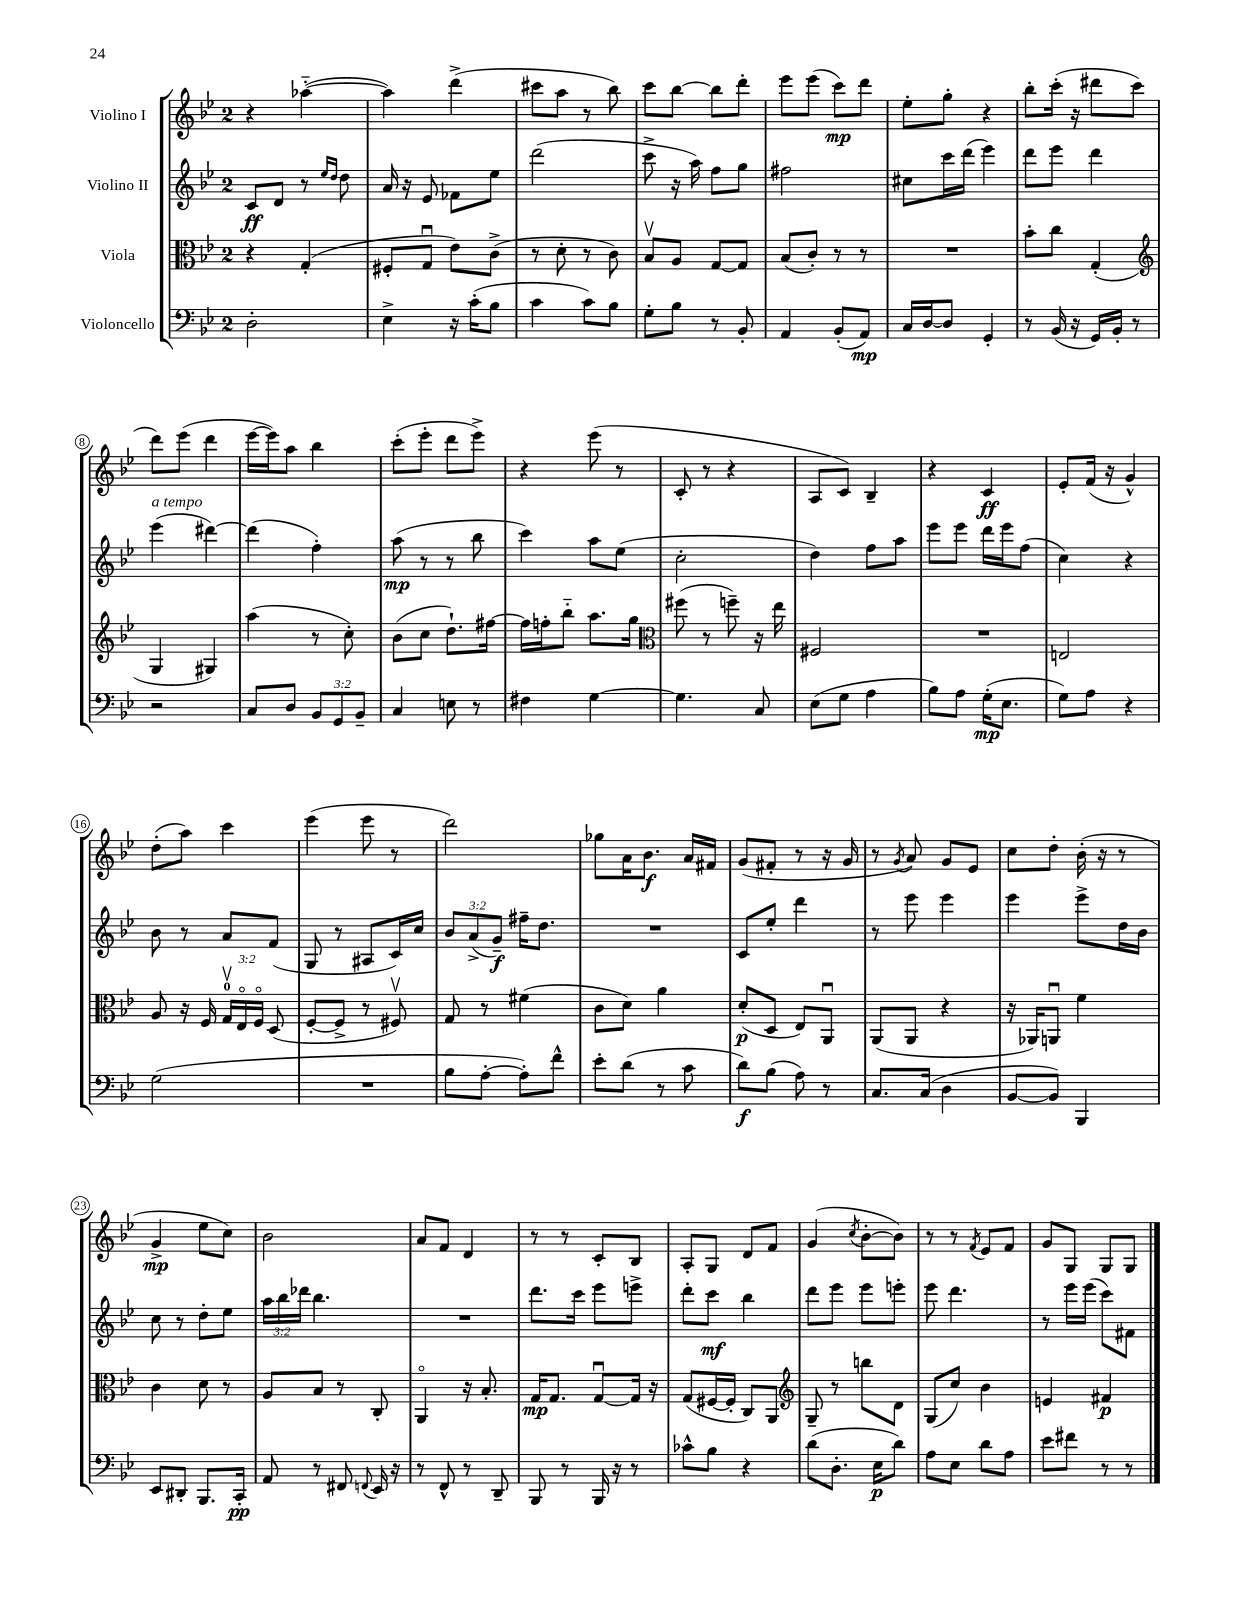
<<
\new StaffGroup <<
\new Staff = "s0" \with { instrumentName = "Violino I" } {
    \clef treble \key bes \major \once \override Staff.TimeSignature.style = #'single-digit \time 2/4
    \autoBeamOff r4 aes''4~-_( |
    aes''4) d'''4->( |
    cis'''8[ a''8] r8 bes''8) |
    c'''8[ bes''8]~ bes''8[ d'''8]-. |
    ees'''8[ ees'''8]( c'''8[\mp) d'''8] |
    ees''8[-. g''8]-. r4 |
    bes''8[-. c'''16]-.( r16 dis'''8[ c'''8] |
    d'''8[) ees'''8]( d'''4 |
    ees'''16[~ ees'''16) a''8] bes''4 |
    c'''8[-.( ees'''8]-. d'''8[ ees'''8]->) |
    r4 ees'''8( r8 |
    c'8-. r8 r4 |
    a8[ c'8]) bes4-- |
    r4 c'4\ff |
    ees'8[-. f'16]( r16 g'4-^) |
    d''8[-.( a''8]) c'''4 |
    ees'''4( ees'''8 r8 |
    d'''2) |
    ges''8[ a'16 bes'8.]\f a'16[ fis'16] |
    g'8[( fis'8]-. r8 r16 g'16 |
    r8 \acciaccatura { g'8 } a'8) g'8[ ees'8] |
    c''8[ d''8]-. bes'16-.( r16 r8 |
    g'4->\mp ees''8[ c''8]) |
    bes'2 |
    a'8[ f'8] d'4 |
    r8 r8 c'8[-. bes8] |
    a8[-. g8] d'8[ f'8] |
    g'4( \acciaccatura { c''8 } bes'8[~-. bes'8]) |
    r8 r8 \acciaccatura { f'8 } ees'8[ f'8] |
    g'8[ g8] g8[ g8] \bar "|." |
}
\new Staff = "s1" \with { instrumentName = "Violino II" } {
    \clef treble \key bes \major \once \override Staff.TimeSignature.style = #'single-digit \time 2/4 \override Staff.TupletNumber.text = #tuplet-number::calc-fraction-text
    \autoBeamOff c'8[\ff d'8] r8 \grace { ees''16[ d''16] } d''8 |
    a'16 r16 ees'8 fes'8[ ees''8] |
    d'''2( |
    c'''8-> r16 a''16) f''8[ g''8] |
    fis''2 |
    cis''8[ c'''16 d'''16]( ees'''4) |
    d'''8[ ees'''8] d'''4 |
    ees'''4^\markup { \italic "a tempo" }( dis'''4~) |
    dis'''4( f''4-.) |
    a''8\mp( r8 r8 bes''8 |
    c'''4) a''8[ ees''8]( |
    c''2-. |
    d''4) f''8[ a''8] |
    ees'''8[ ees'''8] d'''16[ ees'''16 f''8]( |
    c''4) r4 |
    bes'8 r8 a'8[ f'8]( |
    g8 r8 ais8[ c'16) c''16] |
    \tuplet 3/2 { bes'8[ a'8->( g'8]--\f) } fis''16[-- d''8.] |
    R2 |
    c'8[ ees''8]-. d'''4 |
    r8 ees'''8 ees'''4 |
    ees'''4 ees'''8[-> d''16 bes'16] |
    c''8 r8 d''8[-. ees''8] |
    \tuplet 3/2 { a''16[ bes''16 des'''16] } bes''4. |
    R2 |
    d'''8.[ c'''16] ees'''8[ e'''8]-> |
    d'''8[-. c'''8]\mf bes''4 |
    d'''8[ ees'''8] ees'''8[ e'''8]-. |
    ees'''8 d'''4. |
    r8 ees'''16[ ees'''16]( c'''8[) fis'8] \bar "|." |
}
\new Staff = "s2" \with { instrumentName = "Viola" } {
    \clef alto \key bes \major \once \override Staff.TimeSignature.style = #'single-digit \time 2/4 \override Staff.TupletNumber.text = #tuplet-number::calc-fraction-text
    \autoBeamOff r4 g4-.( |
    fis8[-. g8]\downbow ees'8[) c'8]->( |
    r8 d'8-. r8 c'8) |
    bes8[\upbow a8] g8[~ g8] |
    bes8[( c'8]-.) r8 r8 |
    R2 |
    bes'8[-. c''8] g4-.( |
    \clef treble g4 gis4) |
    a''4( r8 c''8-.) |
    bes'8[( c''8] d''8.[-!) fis''16]~ |
    fis''16[ f''16-. bes''8]-_ a''8.[ g''16] |
    \clef alto fis''8( r8 f''8--) r16 ees''16 |
    fis2 |
    R2 |
    e2 |
    a8 r16 f16 \tuplet 3/2 { g16[-0\upbow ees16\flageolet f16]\flageolet } d8( |
    f8[~-. f8]-> r8 fis8\upbow) |
    g8 r8 fis'4( |
    c'8[ d'8]) a'4 |
    d'8[-.\p( d8] ees8[) a,8]\downbow |
    a,8[( a,8] r4 |
    r16 aes,16[) a,8]\downbow f'4 |
    c'4 d'8 r8 |
    a8[ bes8] r8 c8-. |
    a,4\flageolet r16 bes8.-. |
    g16[\mp g8.] g8[~\downbow g16] r16 |
    g8[( fis16~ fis16]-. c8[) a,8] |
    \clef treble g8-- r8 b''8[ d'8] |
    g8[( c''8]) bes'4 |
    e'4 fis'4\p \bar "|." |
}
\new Staff = "s3" \with { instrumentName = "Violoncello" } {
    \clef bass \key bes \major \once \override Staff.TimeSignature.style = #'single-digit \time 2/4 \override Staff.TupletNumber.text = #tuplet-number::calc-fraction-text
    \autoBeamOff d2-. |
    ees4-> r16 c'16[-.( bes8] |
    c'4 c'8[) bes8] |
    g8[-. bes8] r8 bes,8-. |
    a,4 bes,8[-.( a,8]\mp) |
    c16[ d16~ d8] g,4-. |
    r8 bes,16( r16 g,16[) bes,16]-. r8 |
    r2 |
    c8[ d8] \tuplet 3/2 { bes,8[ g,8 bes,8]-- } |
    c4 e8 r8 |
    fis4 g4~ |
    g4. c8 |
    ees8[( g8] a4 |
    bes8[) a8] g16[-.\mp( ees8.] |
    g8[) a8] r4 |
    g2( |
    R2 |
    bes8[ a8]~-. a8[-.) f'8]-^ |
    ees'8[-. d'8]( r8 c'8 |
    d'8[\f) bes8]( a8) r8 |
    c8.[ c16]( d4 |
    bes,8[~ bes,8]) bes,,4 |
    ees,8[ dis,8]-. bes,,8.[ c,16]-.\pp |
    a,8 r8 fis,8 \appoggiatura { f,8 } ees,16 r16 |
    r8 f,8-^ r8 d,8-- |
    bes,,8 r8 bes,,16 r16 r8 |
    ces'8[-^ bes8] r4 |
    d'8[( d8.]-. ees16[\p d'8]) |
    a8[ ees8] d'8[ a8] |
    ees'8[ fis'8] r8 r8 \bar "|." |
}
>>
>>
\layout { \context { \Score \override BarNumber.stencil = #(make-stencil-circler 0.1 0.3 ly:text-interface::print) } }
